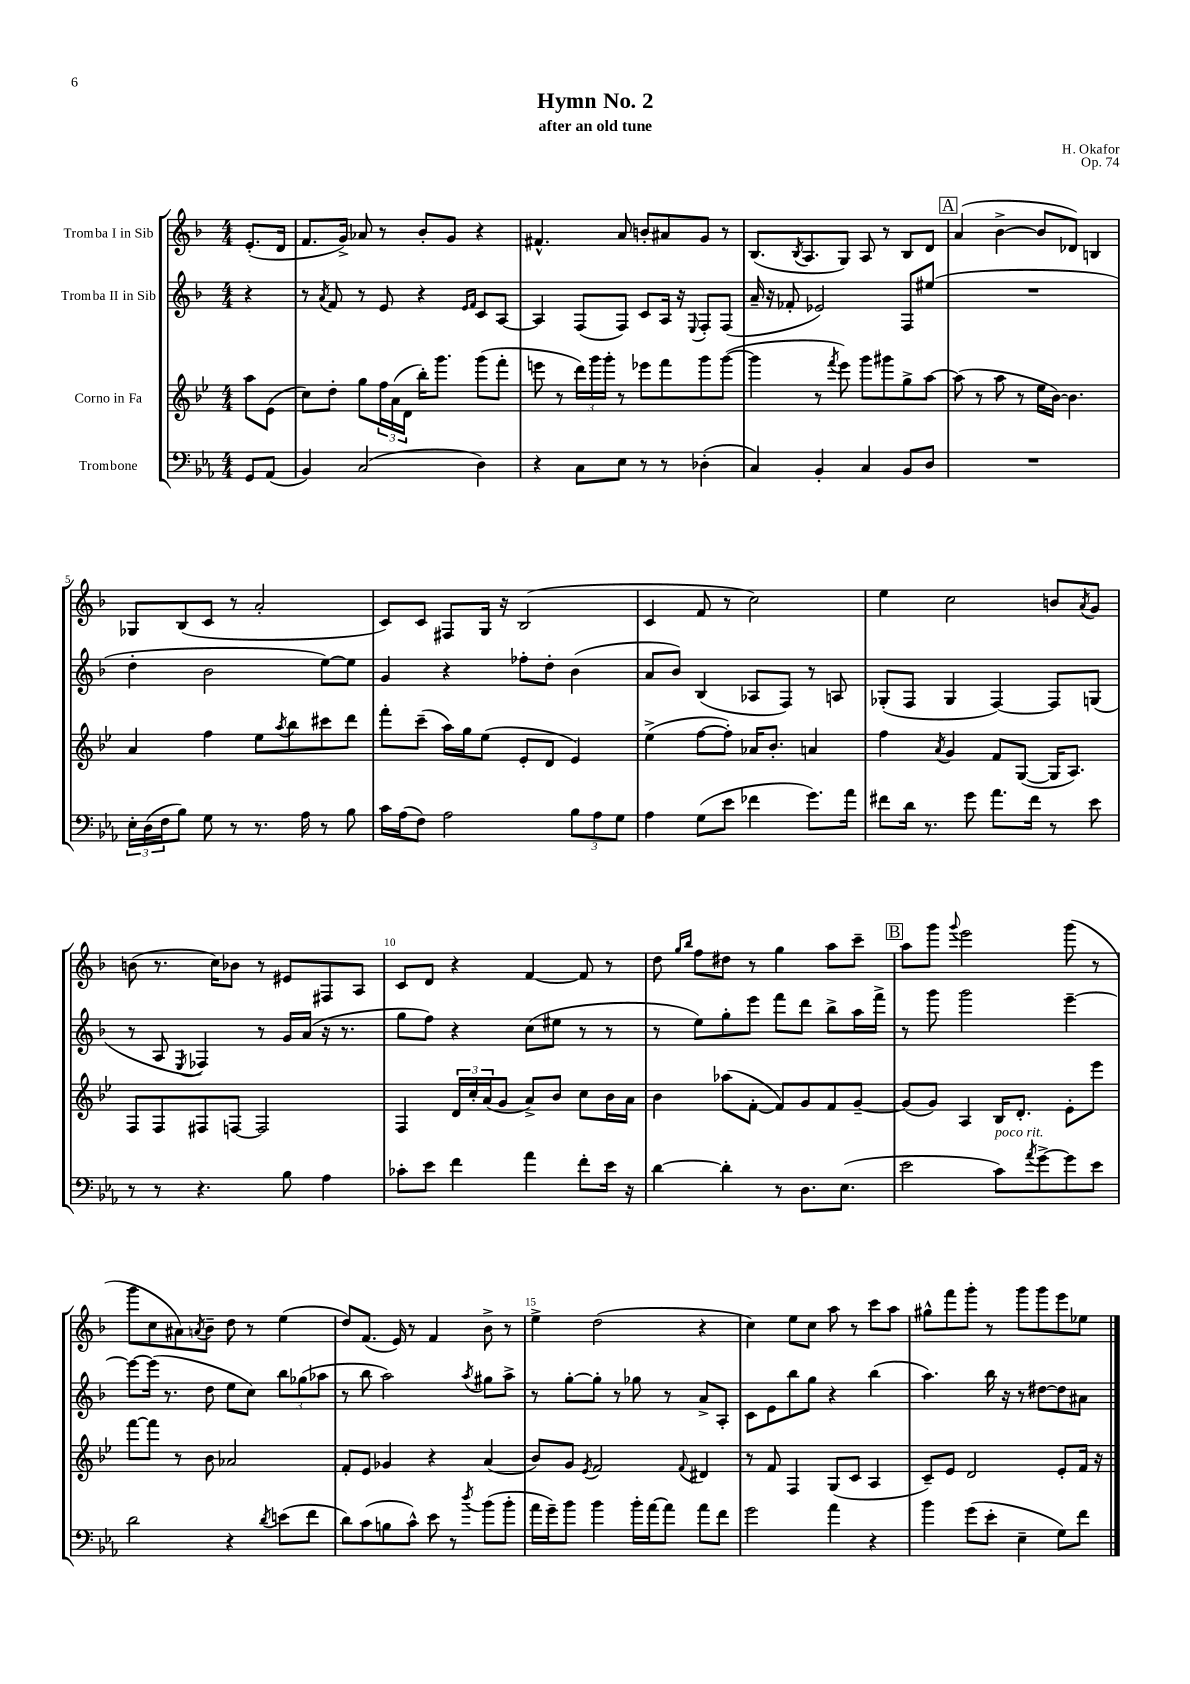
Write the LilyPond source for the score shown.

\header { title = "Hymn No. 2" composer = "H. Okafor" subtitle = "after an old tune" opus = "Op. 74" }
<<
\new StaffGroup <<
\new Staff = "s0" \with { instrumentName = "Tromba I in Sib" } {
    \clef treble \key f \major \numericTimeSignature \time 4/4 \partial 4
    e'8.-.( d'16 |
    f'8. g'16->) aes'8 r8 bes'8-. g'8 r4 |
    fis'4.-^ a'8 b'8-. ais'8 g'8 r8 |
    bes8.( \acciaccatura { bes8 } a8. g8) a8 r8 bes8 d'8 |
    \mark \markup { \box "A" } a'4( bes'4~-> bes'8 des'8) b4 |
    ges8 bes8( c'8 r8 a'2-. |
    c'8) c'8 fis8 g16 r16 bes2( |
    c'4 f'8 r8 c''2) |
    e''4 c''2 b'8 \acciaccatura { a'8 } g'8 |
    b'8( r8. c''16) bes'8 r8 eis'8 fis8 a8 |
    c'8 d'8 r4 f'4~ f'8 r8 |
    d''8 \grace { g''16 bes''16 } f''8 dis''8 r8 g''4 a''8 c'''8-- |
    \mark \markup { \box "B" } a''8 g'''8 \appoggiatura { g'''8 } e'''2 g'''8( r8 |
    g'''8 c''8 ais'8) \acciaccatura { a'8 } bes'8-- d''8 r8 e''4( |
    d''8) f'8.( e'16) r8 f'4 bes'8-> r8 |
    e''4-> d''2( r4 |
    c''4) e''8 c''8 a''8 r8 c'''8 a''8 |
    gis''8-^ f'''8 g'''8-. r8 g'''8 g'''8 e'''8 ees''8 \bar "|." |
}
\new Staff = "s1" \with { instrumentName = "Tromba II in Sib" } {
    \clef treble \key f \major \numericTimeSignature \time 4/4 \partial 4
    r4 |
    r8 \acciaccatura { a'8 } f'8 r8 e'8 r4 \grace { e'16 f'16 } c'8 a8~ |
    a4 f8( f8) c'8 a16 r16 \appoggiatura { e8 } f8-. f8( |
    a'16-- r16 fes'8-. ees'2) f8 eis''8( |
    \mark \markup { \box "A" } R1 |
    d''4-. bes'2 e''8~) e''8 |
    g'4 r4 fes''8-. d''8-. bes'4( |
    a'8 bes'8) bes4( aes8 f8) r8 a8 |
    ges8-.( f8 ges4 f4~) f8 g8( |
    r8 a8 \acciaccatura { e8 } fes4) r8 g'16 a'16( r16 r8. |
    g''8 f''8) r4 c''8( eis''8 r8 r8 |
    r8 e''8) g''8-. e'''8 f'''8 d'''8 bes''8-> a''16 f'''16-> |
    \mark \markup { \box "B" } r8 g'''8 g'''2 e'''4~-- |
    e'''8~ e'''16( r8. d''8 e''8 c''8) \tuplet 3/2 { bes''8 ges''8( aes''8 } |
    r8 bes''8 a''2) \acciaccatura { a''8 } gis''8 a''8-> |
    r8 g''8~-. g''8-. r8 ges''8 r8 a'8-> a8-. |
    c'8 e'8 bes''8 g''8 r4 bes''4( |
    a''4.) bes''16 r16 r8 dis''8~ dis''8 ais'8 \bar "|." |
}
\new Staff = "s2" \with { instrumentName = "Corno in Fa" } {
    \clef treble \key bes \major \numericTimeSignature \time 4/4 \partial 4
    a''8 ees'8( |
    c''8) d''8-. g''8 \tuplet 3/2 { f''16 a'16( d'16 } bes''16-.) g'''8. g'''8( f'''8-. |
    e'''8 r8 \tuplet 3/2 { d'''16) g'''16 g'''16-. } r8 ees'''8 f'''8 g'''8 g'''8~( |
    g'''4 r8 \acciaccatura { f'''8 } ees'''8) g'''8 gis'''8 g''8-> a''8~ |
    \mark \markup { \box "A" } a''8( r8 a''8 r8 ees''16 bes'16~) bes'4. |
    a'4 f''4 ees''8 \acciaccatura { a''8 } bes''8 cis'''8 d'''8 |
    f'''8-. c'''8--( a''16) g''16 ees''8( ees'8-. d'8 ees'4) |
    ees''4->( f''8~ f''8-.) aes'16 bes'8.-. a'4 |
    f''4 \acciaccatura { a'8 } g'4 f'8 g8~( g16 a8.) |
    f8 f8 fis8 f8~ f2 |
    f4 \tuplet 3/2 { d'16 c''16-. a'16( } g'8 a'8->) bes'8 c''8 bes'16 a'16 |
    bes'4 aes''8( f'8~-. f'8) g'8 f'8 g'8~-- |
    \mark \markup { \box "B" } g'8( g'8) a4 bes16 d'8.-. ees'8-. ees'''8 |
    f'''8~ f'''8 r8 bes'8 aes'2 |
    f'8-. ees'8 ges'4 r4 a'4( |
    bes'8) g'8 \acciaccatura { ees'8 } f'2 \appoggiatura { f'8 } dis'4 |
    r8 f'8 f4 g8( c'8 a4 |
    c'8--) ees'8 d'2 ees'8-. f'16 r16 \bar "|." |
}
\new Staff = "s3" \with { instrumentName = "Trombone" } {
    \clef bass \key ees \major \numericTimeSignature \time 4/4 \partial 4
    g,8 aes,8( |
    bes,4) c2( d4) |
    r4 c8 ees8 r8 r8 des4-.( |
    c4) bes,4-. c4 bes,8 d8 |
    \mark \markup { \box "A" } R1 |
    \tuplet 3/2 { ees16-. d16( f16 } bes8) g8 r8 r8. aes16 r8 bes8 |
    c'16 aes16( f8) aes2 \tuplet 3/2 { bes8 aes8 g8 } |
    aes4 g8( ees'8 fes'4 g'8.) aes'16 |
    fis'8 d'16 r8. g'8 aes'8. fis'16 r8 ees'8 |
    r8 r8 r4. bes8 aes4 |
    ces'8-. ees'8 f'4 aes'4 f'8-. ees'16 r16 |
    d'4~ d'4-. r8 d8. ees8.( |
    \mark \markup { \box "B" } ees'2 c'8^\markup { \italic "poco rit." }) \acciaccatura { aes'8 } g'8~-> g'8 ees'8 |
    d'2 r4 \acciaccatura { d'8 } e'8( f'8 |
    d'8) c'8( b8 c'8-^) ees'8 r8 \acciaccatura { d''8 } bes'8( bes'8-. |
    aes'16 g'16--) bes'8 bes'4 bes'16-. aes'16~ aes'8 aes'8 f'8 |
    g'2 aes'4 r4 |
    bes'4 g'8( ees'8-. ees4-- g8) f'8 \bar "|." |
}
>>
>>
\layout { \context { \Score \override BarNumber.break-visibility = ##(#f #t #t) barNumberVisibility = #(every-nth-bar-number-visible 5) } }
